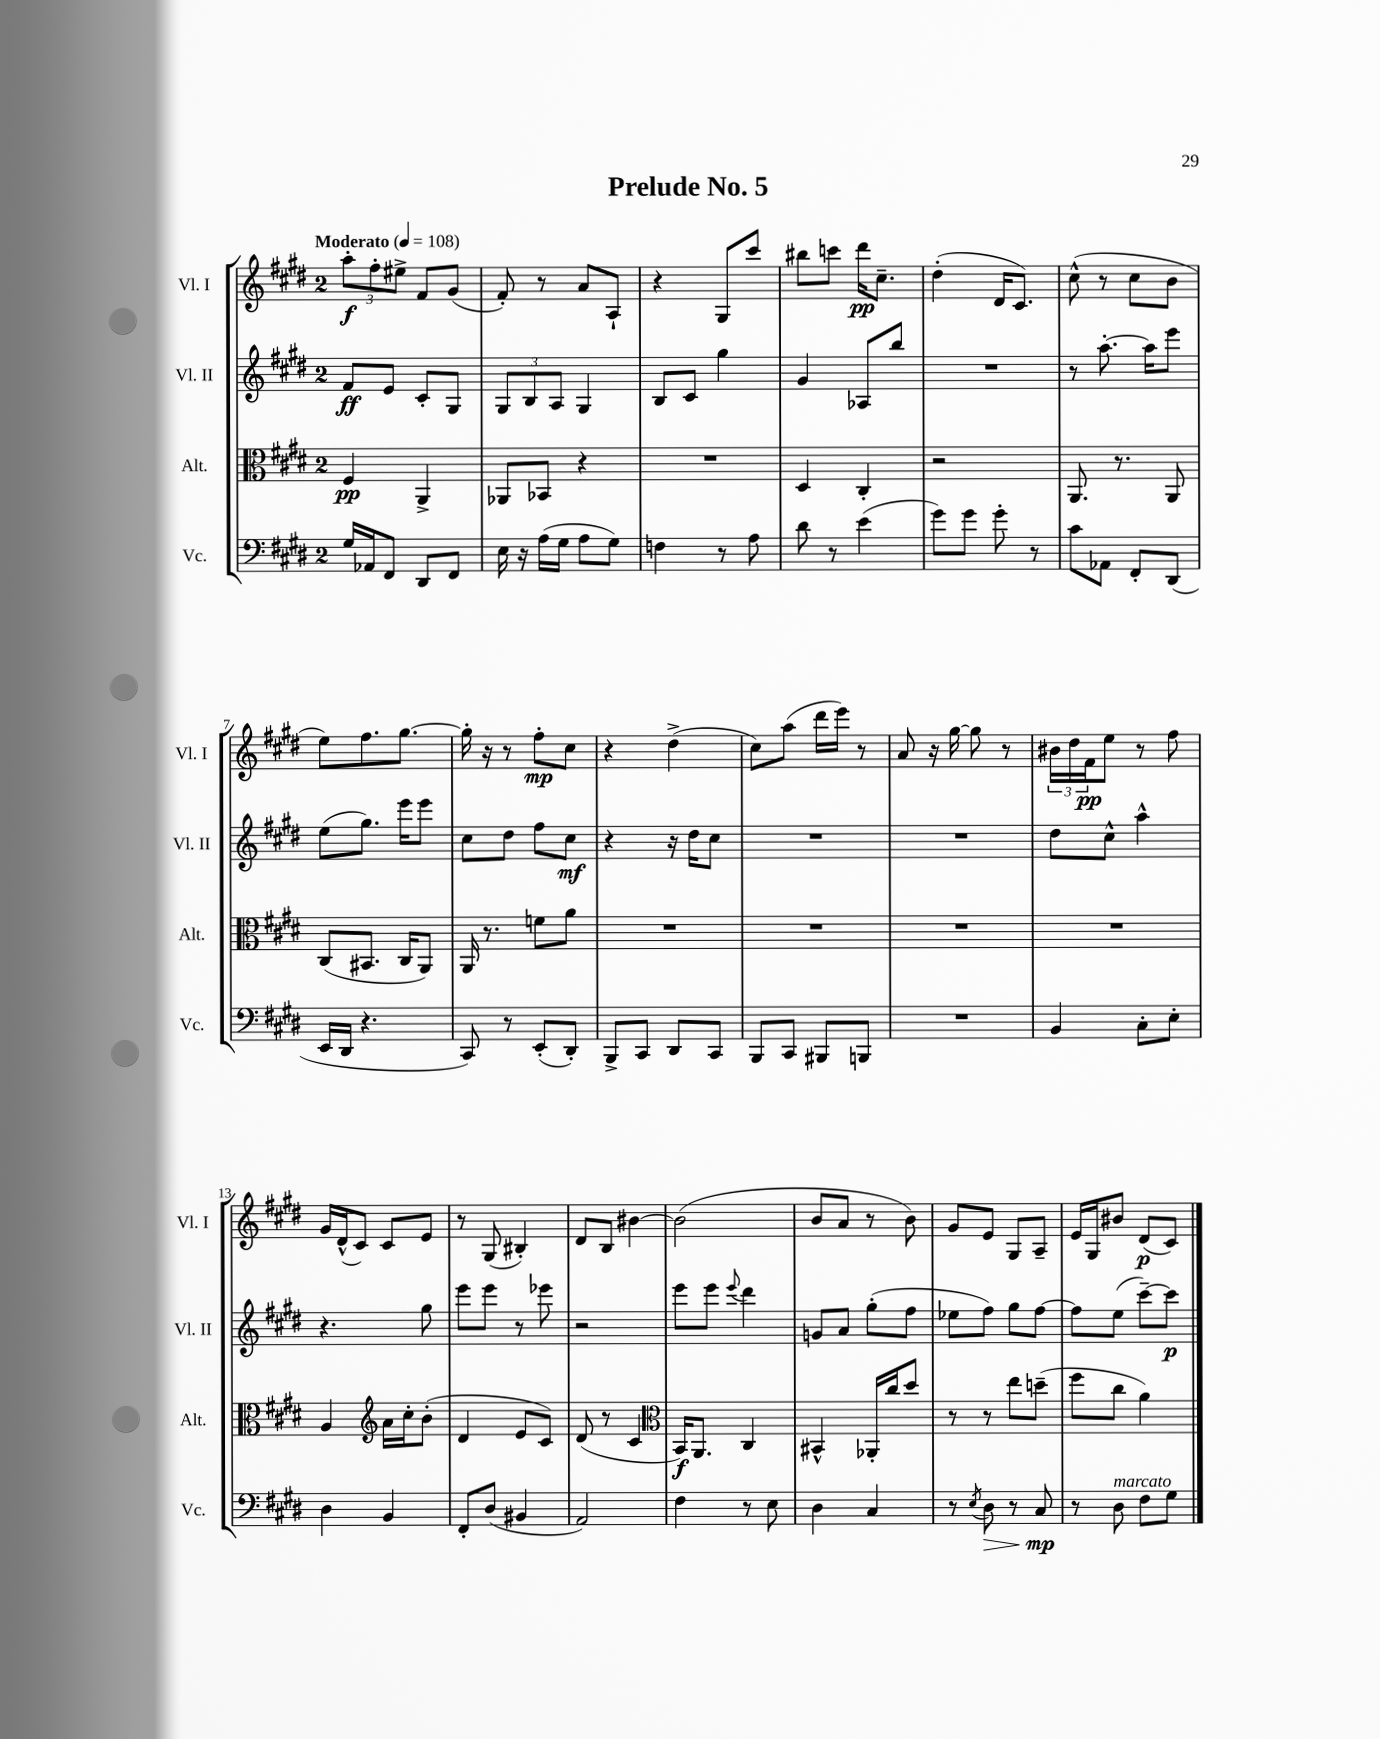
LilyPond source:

\header { title = "Prelude No. 5" }
<<
\new StaffGroup <<
\new Staff = "s0" \with { instrumentName = "Vl. I" shortInstrumentName = "Vl. I" } {
    \clef treble \key e \major \once \override Staff.TimeSignature.style = #'single-digit \time 2/4 \tempo "Moderato" 4 = 108
    \tuplet 3/2 { a''8-.\f fis''8-. eis''8-> } fis'8 gis'8( |
    fis'8-.) r8 a'8 a8-! |
    r4 gis8 cis'''8 |
    bis''8 c'''8 dis'''16\pp cis''8.-- |
    dis''4-.( dis'16 cis'8.) |
    cis''8-^( r8 cis''8 b'8 |
    e''8) fis''8. gis''8.~ |
    gis''16-. r16 r8 fis''8-.\mp cis''8 |
    r4 dis''4->( |
    cis''8) a''8( dis'''16 e'''16) r8 |
    a'8 r16 gis''16~ gis''8 r8 |
    \tuplet 3/2 { bis'16 dis''16 fis'16\pp } e''8 r8 fis''8 |
    gis'16 dis'16-^( cis'8) cis'8 e'8 |
    r8 gis8( bis4-.) |
    dis'8 b8 bis'4~ |
    bis'2( |
    b'8 a'8 r8 b'8) |
    gis'8 e'8 gis8 a8-- |
    e'16 gis16 bis'8 dis'8\p( cis'8) \bar "|." |
}
\new Staff = "s1" \with { instrumentName = "Vl. II" shortInstrumentName = "Vl. II" } {
    \clef treble \key e \major \once \override Staff.TimeSignature.style = #'single-digit \time 2/4
    fis'8\ff e'8 cis'8-. gis8 |
    \tuplet 3/2 { gis8 b8 a8 } gis4 |
    b8 cis'8 gis''4 |
    gis'4 aes8 b''8 |
    R2 |
    r8 a''8.~-. a''16 e'''8 |
    e''8( gis''8.) e'''16 e'''8 |
    cis''8 dis''8 fis''8 cis''8\mf |
    r4 r16 dis''16 cis''8 |
    R2 |
    R2 |
    dis''8 cis''8-^ a''4-^ |
    r4. gis''8 |
    e'''8 e'''8 r8 ees'''8 |
    r2 |
    e'''8 e'''8 \appoggiatura { e'''8 } dis'''4 |
    g'8 a'8 gis''8-.( fis''8 |
    ees''8 fis''8) gis''8 fis''8~ |
    fis''8 e''8( cis'''8~--) cis'''8\p \bar "|." |
}
\new Staff = "s2" \with { instrumentName = "Alt." shortInstrumentName = "Alt." } {
    \clef alto \key e \major \once \override Staff.TimeSignature.style = #'single-digit \time 2/4
    fis4\pp a,4-> |
    aes,8 bes,8 r4 |
    R2 |
    dis4 cis4-. |
    r2 |
    a,8. r8. a,8 |
    cis8( bis,8. cis16 a,8) |
    a,16 r8. f'8 a'8 |
    R2 |
    R2 |
    R2 |
    R2 |
    a4 \clef treble a'16 cis''16-. b'8-.( |
    dis'4 e'8 cis'8) |
    dis'8( r8 cis'4 |
    \clef alto b,16\f) a,8. cis4 |
    bis,4-^ aes,16-. cis''16 dis''8 |
    r8 r8 e''8 d''8--( |
    fis''8 cis''8 a'4) \bar "|." |
}
\new Staff = "s3" \with { instrumentName = "Vc." shortInstrumentName = "Vc." } {
    \clef bass \key e \major \once \override Staff.TimeSignature.style = #'single-digit \time 2/4
    gis16 aes,16 fis,8 dis,8 fis,8 |
    e16 r16 a16( gis16 a8 gis8) |
    f4 r8 a8 |
    dis'8 r8 e'4( |
    gis'8) gis'8 gis'8-. r8 |
    cis'8 aes,8 fis,8-. dis,8( |
    e,16 dis,16 r4. |
    cis,8) r8 e,8-.( dis,8-.) |
    b,,8-> cis,8 dis,8 cis,8 |
    b,,8 cis,8 bis,,8 b,,8 |
    R2 |
    b,4 cis8-. e8-. |
    dis4 b,4 |
    fis,8-. dis8( bis,4 |
    a,2) |
    fis4 r8 e8 |
    dis4 cis4 |
    r8 \acciaccatura { e8 } dis8\> r8 cis8\mp\! |
    r8 dis8^\markup { \italic "marcato" } fis8 gis8 \bar "|." |
}
>>
>>
